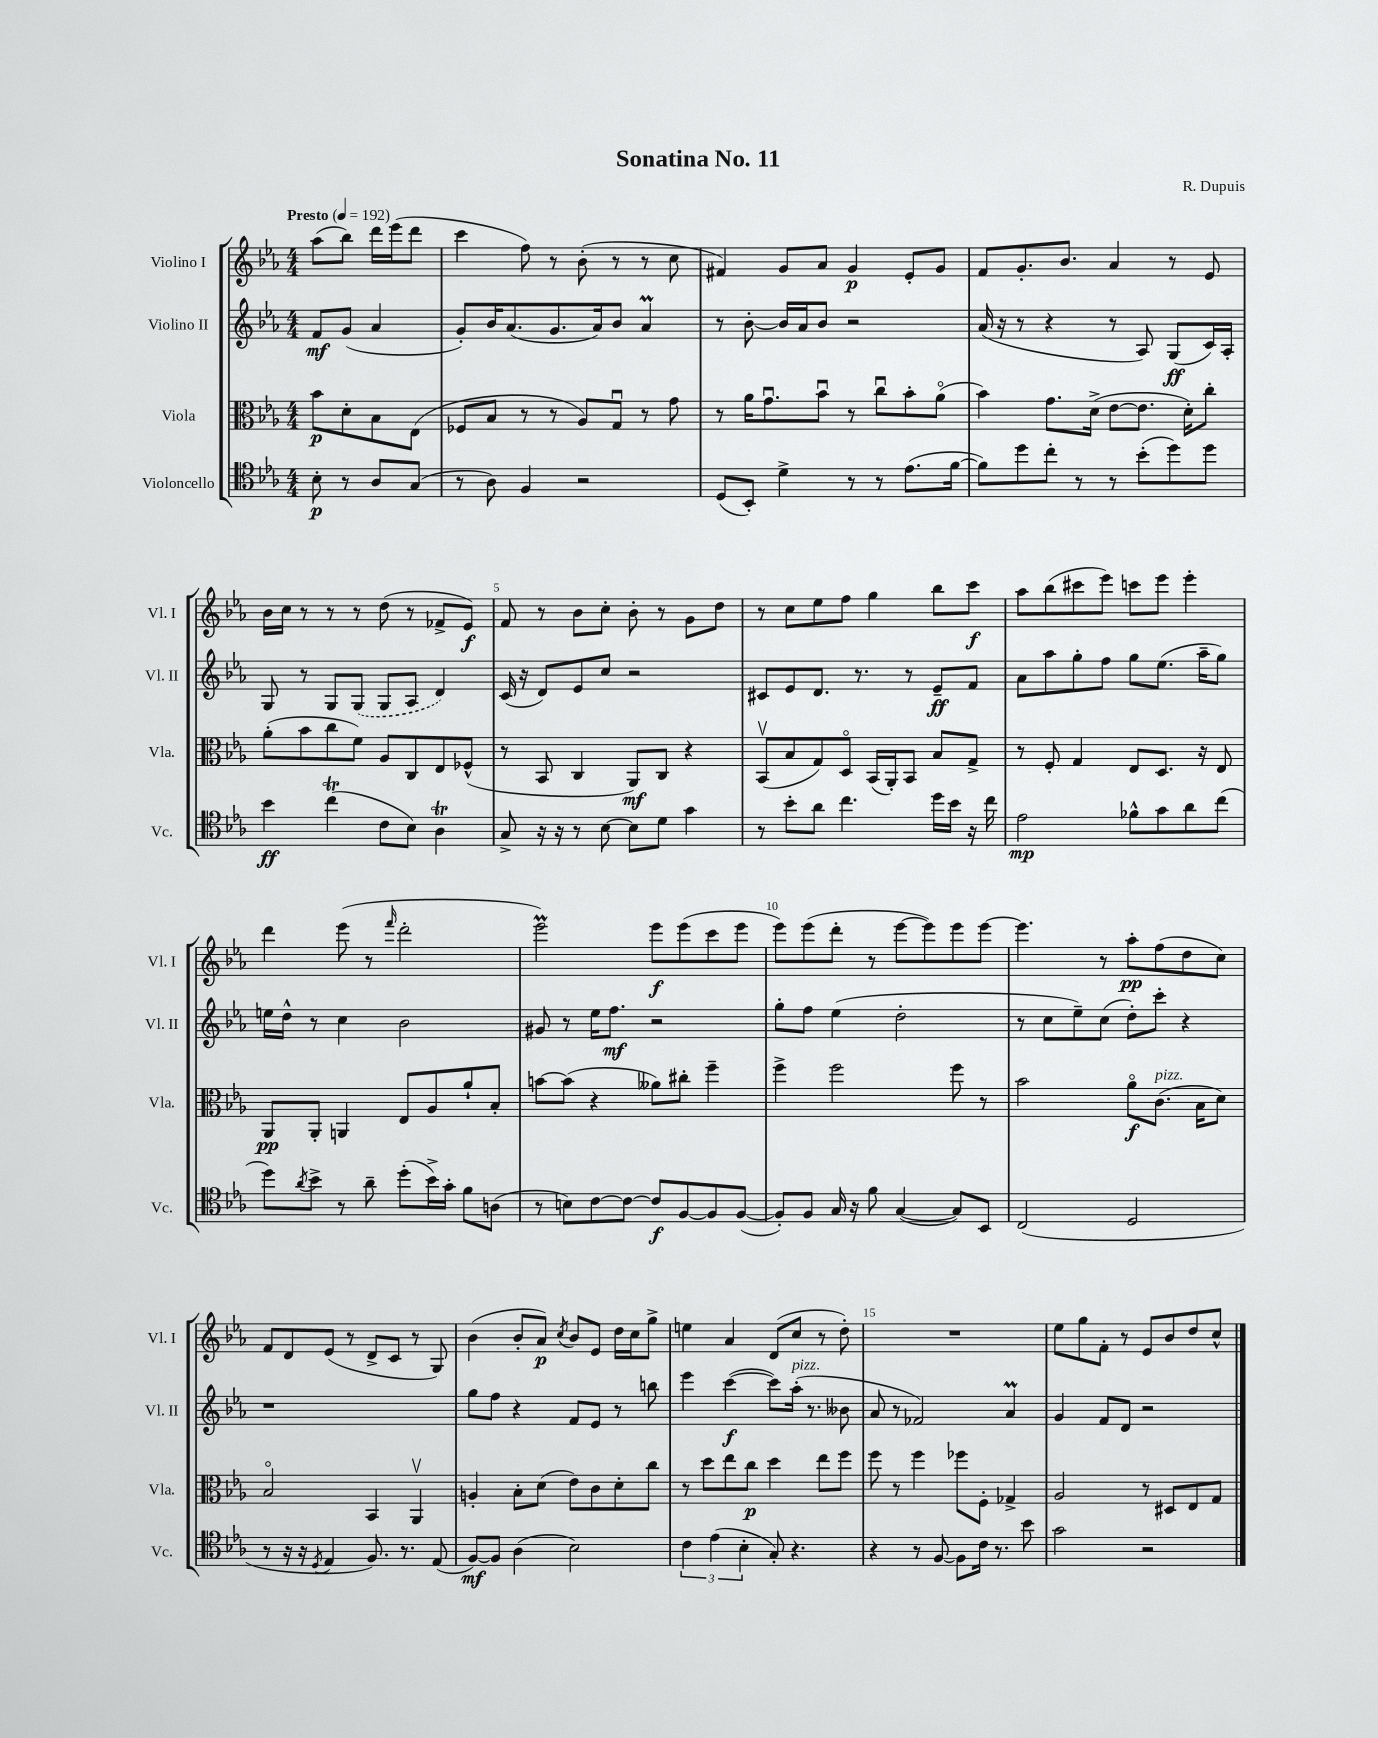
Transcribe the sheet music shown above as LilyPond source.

\header { title = "Sonatina No. 11" composer = "R. Dupuis" }
<<
\new StaffGroup <<
\new Staff = "s0" \with { instrumentName = "Violino I" shortInstrumentName = "Vl. I" } {
    \clef treble \key ees \major \numericTimeSignature \time 4/4 \partial 2 \tempo "Presto" 4 = 192
    aes''8( bes''8) d'''16 ees'''16( d'''8 |
    c'''4 f''8) r8 bes'8-.( r8 r8 c''8 |
    fis'4) g'8 aes'8 g'4\p ees'8-. g'8 |
    f'8 g'8.-. bes'8. aes'4 r8 ees'8 |
    bes'16 c''16 r8 r8 r8 d''8( r8 fes'8-> ees'8\f) |
    f'8 r8 bes'8 c''8-. bes'8-. r8 g'8 d''8 |
    r8 c''8 ees''8 f''8 g''4 bes''8 c'''8\f |
    aes''8 bes''8( cis'''8 ees'''8) c'''8 ees'''8 ees'''4-. |
    d'''4 ees'''8( r8 \grace { f'''16 } d'''2-. |
    ees'''2\prall) ees'''8\f ees'''8( c'''8 ees'''8 |
    ees'''8) ees'''8( d'''8-. r8 ees'''8~ ees'''8) ees'''8 ees'''8~ |
    ees'''4. r8 aes''8-.\pp f''8( d''8 c''8) |
    f'8 d'8 ees'8( r8 d'8-> c'8 r8 g8) |
    bes'4( bes'8-. aes'8\p) \acciaccatura { c''8 } bes'8 ees'8 d''16 c''16 g''8-> |
    e''4 aes'4 d'8( c''8 r8 d''8-.) |
    R1 |
    ees''8 g''8 f'8-. r8 ees'8 bes'8 d''8 c''8-^ \bar "|." |
}
\new Staff = "s1" \with { instrumentName = "Violino II" shortInstrumentName = "Vl. II" } {
    \clef treble \key ees \major \numericTimeSignature \time 4/4 \partial 2
    f'8\mf g'8( aes'4 |
    g'8-.) bes'16 aes'8.( g'8. aes'16) bes'8 aes'4\prall |
    r8 bes'8~-. bes'16 aes'16 bes'8 r2 |
    aes'16( r16 r8 r4 r8 aes8) g8\ff( c'16) aes16-. |
    g8 r8 g8 \once \slurDashed g8( g8 aes8 d'4) |
    c'16( r16 d'8) ees'8 c''8 r2 |
    cis'8 ees'8 d'8. r8. r8 ees'8--\ff f'8 |
    aes'8 aes''8 g''8-. f''8 g''8 ees''8.( aes''16-- g''8) |
    e''16 d''16-^ r8 c''4 bes'2 |
    gis'8 r8 ees''16 f''8.\mf r2 |
    g''8-. f''8 ees''4( d''2-. |
    r8 c''8 ees''8--) c''8( d''8-.) c'''8-. r4 |
    r1 |
    g''8 f''8 r4 f'8 ees'8 r8 b''8 |
    ees'''4 c'''4~\f( c'''8) aes''16-.^\markup { \italic "pizz." }( r8. beses'8 |
    aes'8 r8 fes'2) aes'4\prall |
    g'4 f'8 d'8 r2 \bar "|." |
}
\new Staff = "s2" \with { instrumentName = "Viola" shortInstrumentName = "Vla." } {
    \clef alto \key ees \major \numericTimeSignature \time 4/4 \partial 2
    bes'8\p d'8-. bes8 ees8( |
    fes8 bes8 r8 r8 aes8) g8\downbow r8 g'8 |
    r8 aes'16 g'8.\downbow bes'8\downbow r8 c''8\downbow bes'8-. aes'8\flageolet( |
    bes'4) g'8. d'16->( ees'8~ ees'8. d'16-.) c''8-. |
    aes'8-.( bes'8 c''8 f'8) aes8 c8 ees8 fes8-^( |
    r8 bes,8 c4 aes,8\mf) c8 r4 |
    bes,8\upbow( bes8 g8) d8\flageolet bes,16( aes,16-.) bes,8 bes8 g8-> |
    r8 f8-. g4 ees8 d8. r16 ees8 |
    aes,8\pp aes,8-. a,4 ees8 aes8 aes'8-! bes8-. |
    b'8~ b'8( r4 aeses'8) cis''8-. f''4-- |
    f''4-> f''2 f''8 r8 |
    bes'2 aes'8\flageolet\f c'8.^\markup { \italic "pizz." }( bes16 d'8) |
    bes2\flageolet bes,4 aes,4\upbow |
    a4-. bes8-. d'8( ees'8) c'8 d'8-. c''8 |
    r8 d''8 ees''8 c''8\p d''4 ees''8 f''8 |
    f''8 r8 f''4 fes''8 f8-. ges4-> |
    aes2 r8 dis8 ees8 g8 \bar "|." |
}
\new Staff = "s3" \with { instrumentName = "Violoncello" shortInstrumentName = "Vc." } {
    \clef tenor \key ees \major \numericTimeSignature \time 4/4 \partial 2
    bes8-.\p r8 aes8 g8( |
    r8 aes8) f4 r2 |
    d8( bes,8-.) d'4-> r8 r8 ees'8.( f'16~ |
    f'8) d''8 c''8-. r8 r8 bes'8-.( d''8) d''8 |
    bes'4\ff c''4\trill( c'8 bes8) aes4\trill |
    g8-> r16 r16 r8 bes8~ bes8 d'8 g'4 |
    r8 bes'8-. aes'8 c''4. d''16 bes'16 r16 c''16 |
    ees'2\mp fes'8-^ g'8 aes'8 c''8( |
    d''8) \acciaccatura { aes'8 } bes'8-> r8 aes'8-- d''8-.( bes'16->) g'16-. f'8 a8( |
    r8 b8) c'8~ c'8~ c'8\f f8~ f8 f8~( |
    f8-.) f8 g16 r16 f'8 g4~( g8) bes,8 |
    c2( d2 |
    r8 r16 r16 \acciaccatura { d8 } ees4 f8.) r8. ees8( |
    f8~\mf) f8 aes4( bes2) |
    \tuplet 3/2 { c'4 ees'4( bes4-. } g8-.) r4. |
    r4 r8 f8~ f8 c'16 r8. bes'8 |
    g'2 r2 \bar "|." |
}
>>
>>
\layout { \context { \Score \override BarNumber.break-visibility = ##(#f #t #t) barNumberVisibility = #(every-nth-bar-number-visible 5) } }
